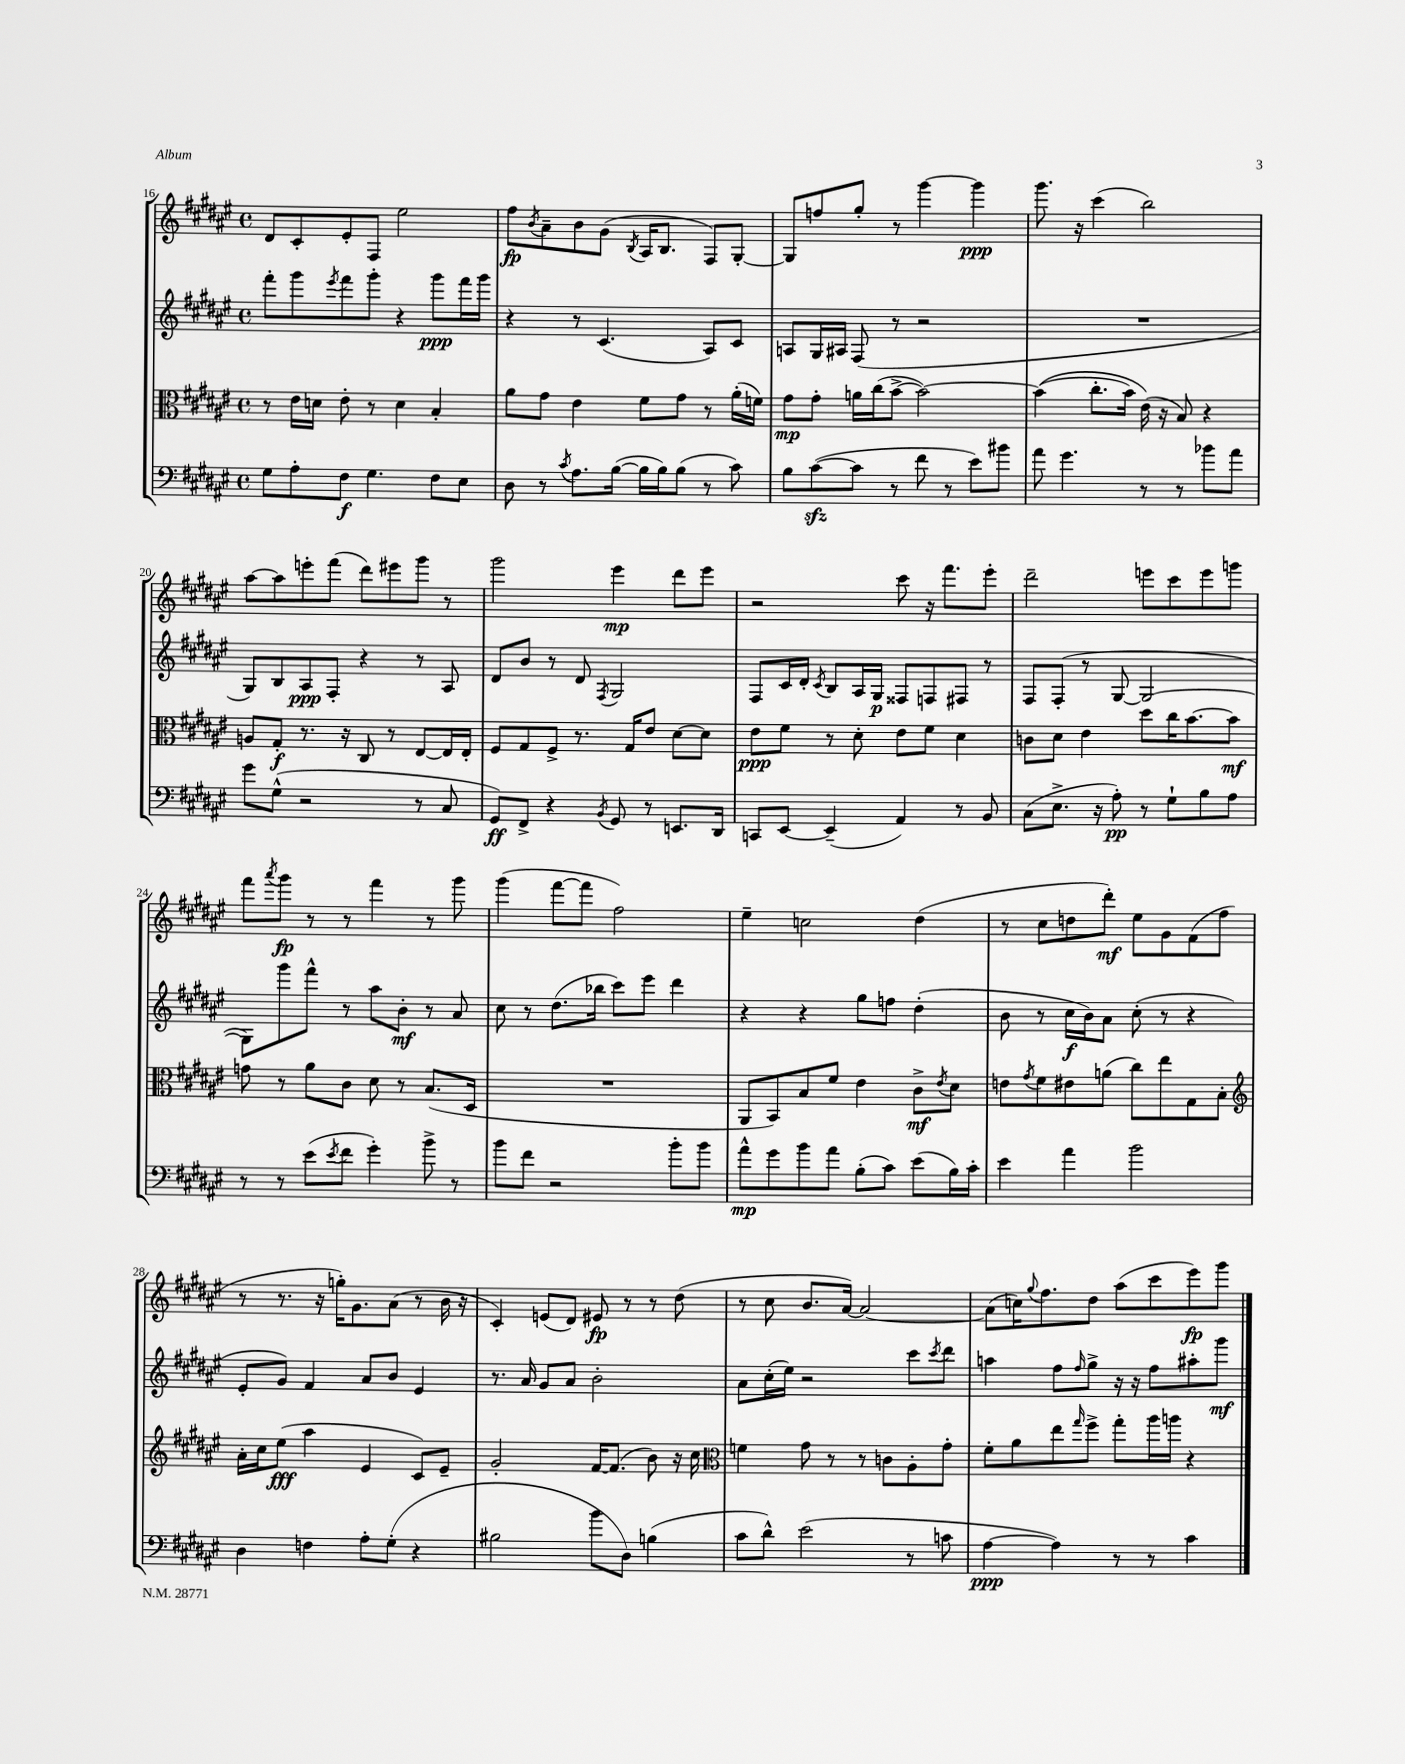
<<
\new StaffGroup <<
\new Staff = "s0" {
    \clef treble \key fis \major \defaultTimeSignature \time 4/4
    dis'8 cis'8-. eis'8-. fis8 eis''2 |
    fis''8\fp \acciaccatura { b'8 } ais'8-- b'8 gis'8( \acciaccatura { b8 } ais16 b8. fis8) gis8~-. |
    gis8 f''8 gis''8-. r8 gis'''4~ gis'''4\ppp |
    gis'''8. r16 cis'''4( b''2) |
    ais''8~ ais''8 e'''8-. fis'''8( dis'''8) eis'''8 gis'''8 r8 |
    gis'''2 eis'''4\mp dis'''8 eis'''8 |
    r2 cis'''8 r16 fis'''8. eis'''8-. |
    dis'''2-- e'''8 cis'''8 e'''8 g'''8 |
    fis'''8 \acciaccatura { ais'''8 } gis'''8\fp r8 r8 fis'''4 r8 gis'''8 |
    gis'''4( fis'''8~ fis'''8 fis''2) |
    eis''4-- c''2 dis''4( |
    r8 cis''8 d''8 dis'''8-.\mf) eis''8 gis'8 fis'8( fis''8 |
    r8 r8. r16 g''16-.) gis'8. ais'8( r8 b'16 r16 |
    cis'4-.) e'8( dis'8) eis'8\fp r8 r8 dis''8( |
    r8 cis''8 b'8. ais'16~) ais'2~ |
    ais'8( c''16) \appoggiatura { gis''8 } fis''8. dis''8 ais''8( cis'''8 eis'''8\fp) gis'''8 \bar "|." |
}
\new Staff = "s1" {
    \clef treble \key fis \major \defaultTimeSignature \time 4/4
    fis'''8-. gis'''8 \acciaccatura { eis'''8 } fis'''8 gis'''8-. r4 gis'''8\ppp fis'''16 gis'''16 |
    r4 r8 cis'4.( ais8) cis'8 |
    a8 gis16 ais16 fis8( r8 r2 |
    R1 |
    gis8) b8 ais8\ppp fis8-. r4 r8 ais8 |
    dis'8 b'8 r8 dis'8 \acciaccatura { fis8 } gis2 |
    fis8 cis'16 dis'16-. \acciaccatura { cis'8 } b8 ais16 gis16\p fisis8 f8 fis8 r8 |
    fis8 fis8-.( r8 gis8~ gis2~ |
    gis8) gis'''8 fis'''8-^ r8 ais''8 b'8-.\mf r8 ais'8 |
    cis''8 r8 dis''8.( bes''16 cis'''8) eis'''8 dis'''4 |
    r4 r4 gis''8 f''8 dis''4-.( |
    b'8 r8 cis''16\f b'16) ais'8 cis''8-.( r8 r4 |
    eis'8-. gis'8) fis'4 ais'8 b'8 eis'4 |
    r8. ais'16 gis'8 ais'8 b'2-. |
    ais'8 cis''16-.( eis''16) r2 cis'''8 \acciaccatura { cis'''8 } dis'''8 |
    a''4 fis''8 \grace { fis''16 } gis''8-> r16 r16 fis''8 ais''8-. gis'''8\mf \bar "|." |
}
\new Staff = "s2" {
    \clef alto \key fis \major \defaultTimeSignature \time 4/4
    r8 eis'16 d'16 eis'8-. r8 d'4 b4-. |
    ais'8 gis'8 eis'4 fis'8 gis'8 r8 ais'16-.( f'16) |
    gis'8\mp gis'8-. a'16 cis''16( b'8~-> b'2~) |
    b'4(\( cis''8.-. b'16) eis'16(\) r16 b8) r4 |
    a8 gis8-.\f r8. r16 cis8 r8 eis8~ eis16 eis16-. |
    fis8 gis8 fis8-> r8. gis16 eis'8 dis'8~ dis'8 |
    eis'8\ppp fis'8 r8 dis'8-. eis'8 fis'8 dis'4 |
    c'8 dis'8 eis'4 dis''8 cis''16 b'8.~ b'8\mf |
    g'8 r8 ais'8 cis'8 dis'8 r8 b8.( dis16 |
    R1 |
    ais,8 b,8) b8 fis'8 eis'4 cis'8->\mf \acciaccatura { eis'8 } dis'8 |
    e'8 \acciaccatura { gis'8 } fis'8 eis'8 a'8( cis''8) eis''8 gis8 b8-. |
    \clef treble ais'16-. cis''16 eis''8\fff( ais''4 eis'4 cis'8) eis'8-- |
    gis'2-. fis'16~ fis'8.( b'8) r16 cis''16 |
    \clef alto f'4 gis'8 r8 r8 c'8 ais8-. gis'8-. |
    fis'8-. ais'8 eis''8 \grace { gis''16 } fis''8-> gis''8-. ais''16 a''16 r4 \bar "|." |
}
\new Staff = "s3" {
    \clef bass \key fis \major \defaultTimeSignature \time 4/4
    gis8 ais8-. fis8\f gis4. fis8 eis8 |
    dis8 r8 \acciaccatura { cis'8 } ais8. b16~( b16 b16) b8( r8 cis'8) |
    b8 cis'8~\sfz( cis'8 r8 fis'8 r8 eis'8) bis'8 |
    ais'8 gis'4. r8 r8 bes'8 ais'8 |
    gis'8 gis8-^( r2 r8 cis8 |
    gis,8\ff) fis,8-> r4 \acciaccatura { b,8 } gis,8 r8 e,8. dis,16 |
    c,8 eis,8~ eis,4--( ais,4) r8 b,8 |
    cis8( eis8.-> r16 ais8-.\pp) r8 gis8-! b8 ais8 |
    r8 r8 eis'8( \acciaccatura { eis'8 } fis'8 gis'4-.) b'8-> r8 |
    b'8 fis'8 r2 b'8-. b'8 |
    ais'8-^\mp gis'8 b'8 ais'8 b8-.( cis'8) eis'8( b16) cis'16-. |
    eis'4 ais'4 b'2 |
    dis4 f4 ais8-. gis8-.( r4 |
    bis2 b'8 dis8) b4( |
    cis'8 dis'8-^) eis'2( r8 c'8 |
    ais4~\ppp ais4) r8 r8 cis'4 \bar "|." |
}
>>
>>
\layout { \context { \Score currentBarNumber = #16 } }
